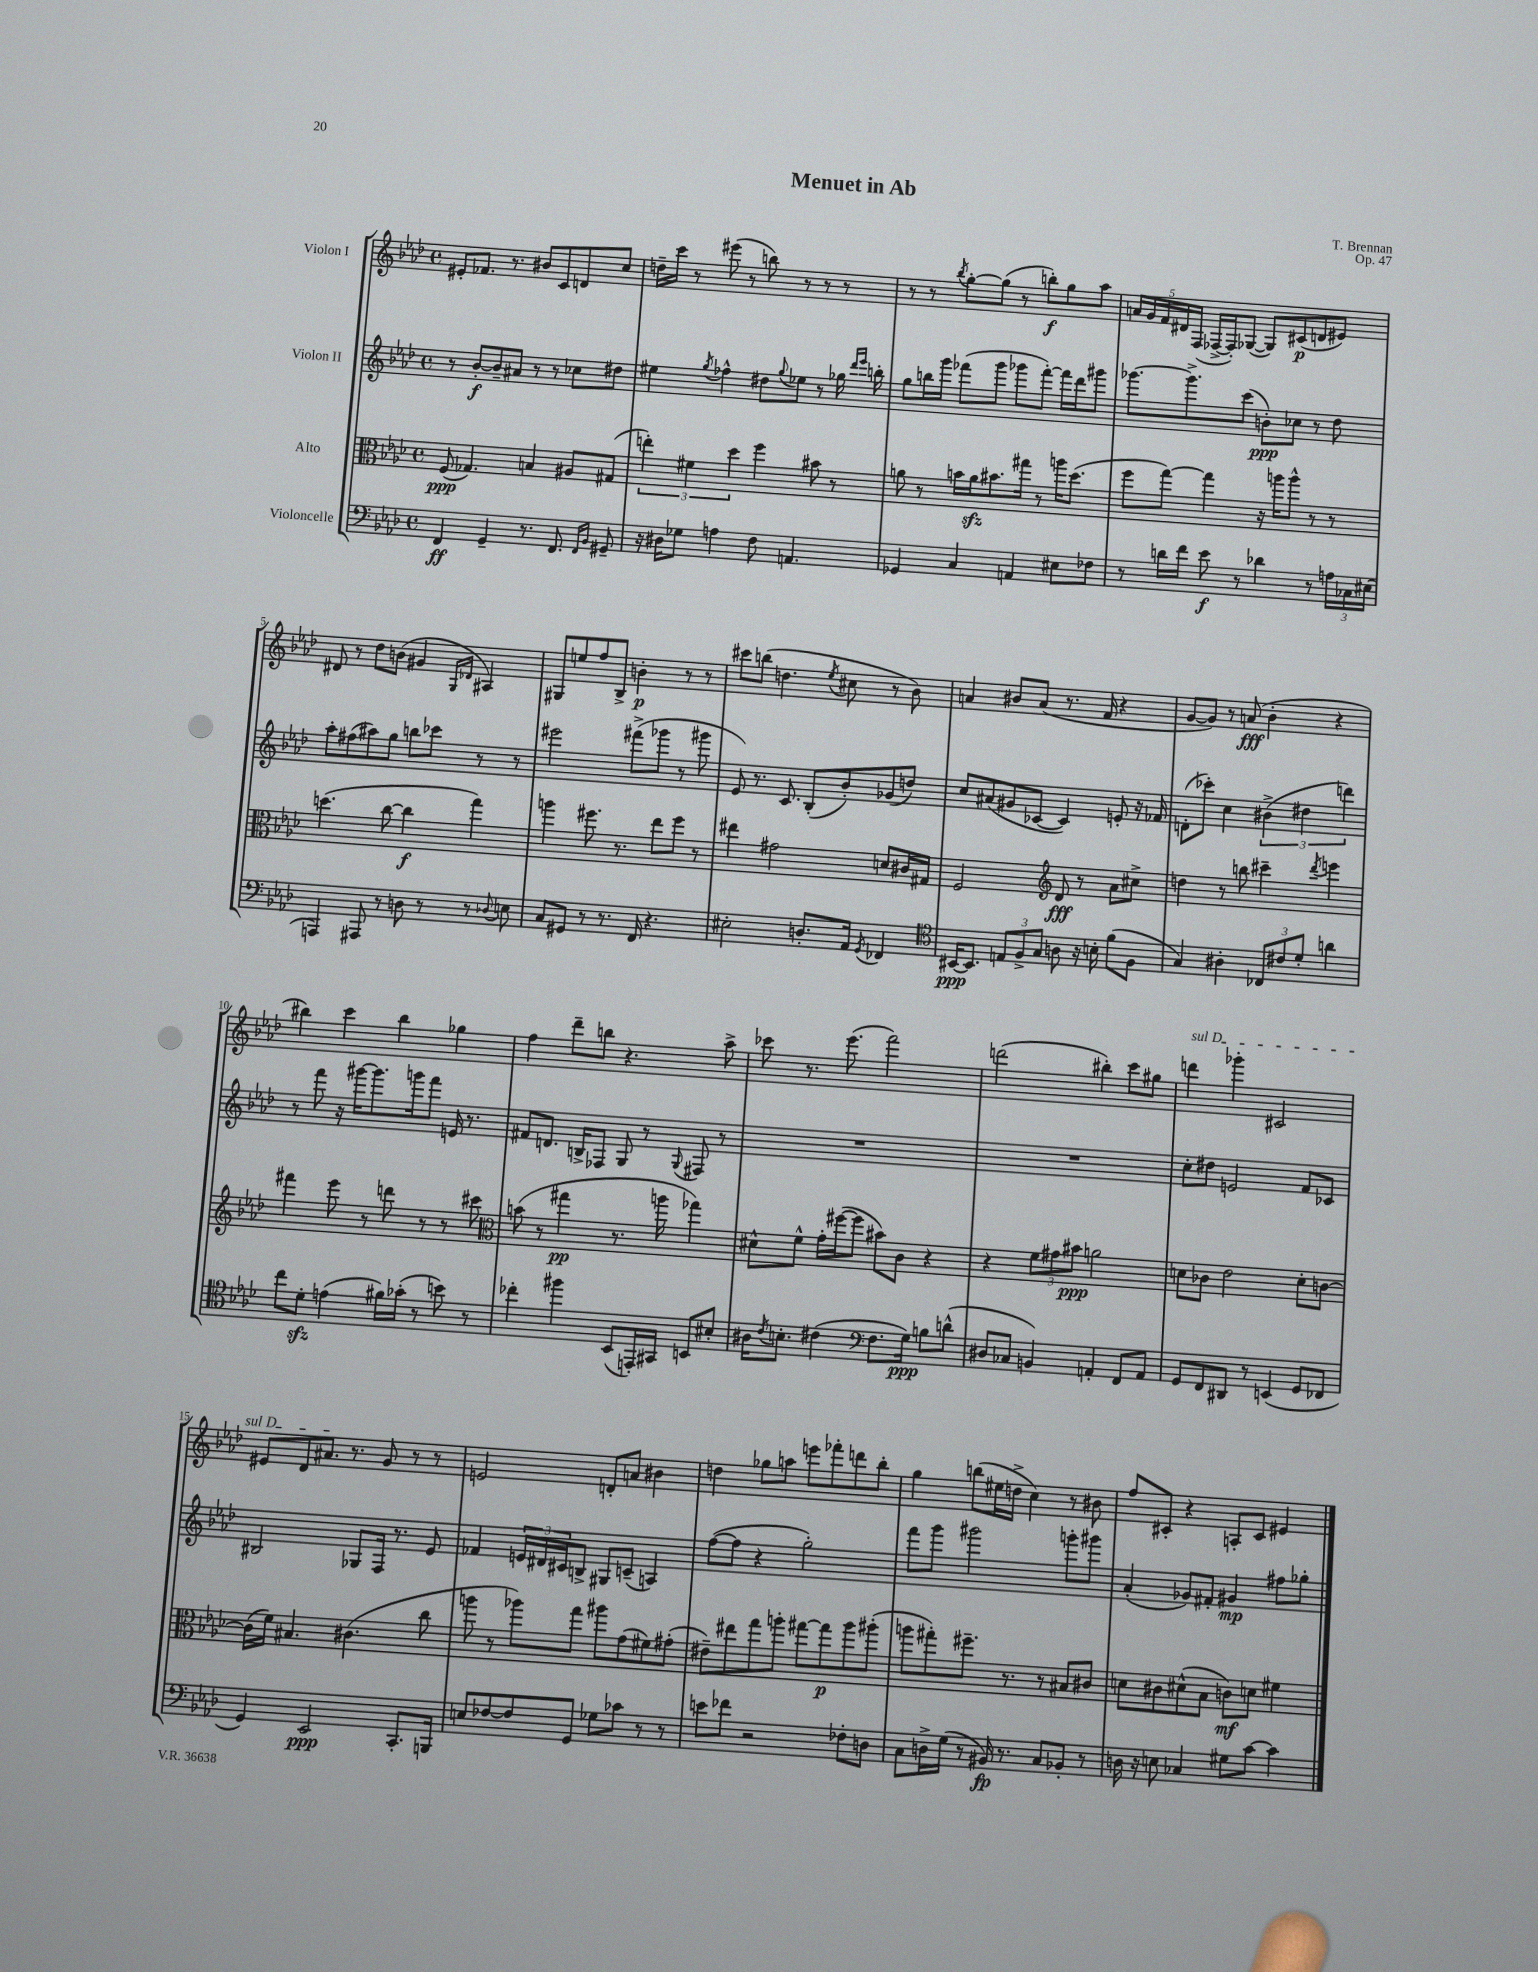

**kern	**kern	**kern	**kern
*staff4	*staff3	*staff2	*staff1
*clefF4	*clefC3	*clefG2	*clefG2
*k[b-e-a-d-]	*k[b-e-a-d-]	*k[b-e-a-d-]	*k[b-e-a-d-]
*M4/4	*M4/4	*M4/4	*M4/4
*met(c)	*met(c)	*met(c)	*met(c)
4FF	(8F	8r	8e#'
.	4.G-)	[8b-'	8.f-
4GG~	.	8b-~]	.
.	.	.	8.r
.	.	8a#	.
8.r	4B	8r	8b#
.	.	8r	8c
8.FF	.	.	.
.	8A#	8cc-	8d
16qqFF	.	.	.
16qqBB-	.	.	.
8GG#~	(8G#	8dd#	8cc
=	=	=	=
16r	6ee')	4ee#	16dd~
16D#	.	.	16ccc
8G-	.	.	8r
.	6f#	.	.
.	.	8qgg	.
4A	.	4ff-^^	(8eee#
.	6dd-	.	.
.	.	.	8r
8F	4ff	8dd#	8bb)
.	.	8qqgg	.
4.AA	.	8ee-	8r
.	8b#	8r	8r
.	8r	16gg-	8r
.	.	16qqddd-	.
.	.	16qqeee-	.
.	.	16bb'	.
=	=	=	=
4GG-	8a	8gg	8r
.	8r	16bb	8r
.	.	16ggg	.
.	.	.	8qbb-
4C	16b	(8fff-	[8gg'
.	16a	.	.
.	8.b#	8ggg	(8gg]
4AA	.	8ggg-	8r
.	16gg#	.	.
.	8r	[8fff-')	8bb')
8E#	16aa	16fff-]	8gg
.	(8.dd-	16ddd-	.
8F-	.	8ggg#	8aa-
=	=	=	=
8r	8ff	[8.ggg-	20a
.	.	.	20g
.	.	.	20f
16d	[8gg)	.	.
.	.	.	20d#
16f	.	8.ggg-^]	.
.	.	.	(20F
8e-	4gg]	.	[16F-^
.	.	.	16F-'])
8r	.	(8ccc	([8G-
4d-	16r	8b')	8G-])
.	16aa	.	.
.	8aa^^	8cc-	(8c#
8r	8r	8r	8d
24A	8r	8dd-	8e#)
24C-	.	.	.
(24E#	.	.	.
=	=	=	=
4AAA)	(4.dd	8aa-'	8d#
.	.	(8ff#	8r
8AAA#	.	8aa#)	8dd-
8r	[8cc	8gg	(8b
8D	4cc]	8bb	4g#
8r	.	8ccc-	.
.	.	.	16qqG
.	.	.	16qqd-
8r	4gg)	8r	4A#)
8qqD-	.	.	.
8E	.	8r	.
=	=	=	=
8C	4aa	2eee#	8G#
8GG#	.	.	8ee
8r	8.ff#	.	8ff
8.r	.	.	8B-^
.	8.r	.	.
.	.	(8fff#^	4b'
16FF	.	.	.
4.r	8ee-	8ggg-	.
.	8ff#	8r	8r
.	8r	8ggg#	8r
=	=	=	=
2E#'	4ee#	8e-)	8ccc#
.	.	8.r	(8bb
.	2g#	.	4.dd
.	.	8.c	.
8.D'	.	(8B-'	.
.	.	.	8qee-
.	.	8b-')	8cc#
16AA-	.	.	.
8qGG	.	.	.
4FF-	8d	(8g-	8r
.	16c#	8dd)	8b-)
.	16G#	.	.
=	=	=	=
*clefC4	*	*	*
[16BB#	2F	8cc	4a
8.BB#]	.	.	.
.	.	(8a#	.
12E	.	8g#	8b#
12F^	.	.	.
.	.	[8c-	(8a
12G	.	.	.
*	*clefG2	*	*
8A	8d-	4c-])	8.r
16r	8r	.	.
16B'	.	.	16f
(8f	8a-	8e'	4r
8F	8cc#^	16r	.
.	.	16f-	.
=	=	=	=
4G)	4dd	(8d'	[8g
.	.	8ccc-')	8g])
4A#'	8r	4cc	8r
.	8bb	.	(8a
12C-	4ccc#~	(6b#^	4b-'
12c#	.	.	.
12d-'	.	6dd#	.
.	8qddd-	.	.
4a	4eee	.	4r
.	.	6ddd)	.
=	=	=	=
8cc	4fff#	8r	4bb#)
8d-'	.	8fff	.
(4e	8eee-	16r	4ccc
.	.	[16ggg#	.
.	8r	8.ggg#]	.
16f#)	8ddd	.	4bb#
(16g-'	.	16ggg	.
8r	8r	8fff	.
8b)	8r	16e	4gg-
.	.	8.r	.
8r	8ccc#	.	.
=	=	=	=
*	*clefC3	*	*
4cc-'	(8b	8f#	4ff
.	8r	8.d	.
4ff#	4gg#	.	8ddd-~
.	.	16B^	.
.	.	8F-	8bb
(8BB-	8.r	8G	4.r
16EE')	.	8r	.
16GG#	16aa	.	.
.	.	8qqG	.
8BB	4gg-)	8F#	.
8B#'	.	8r	8aa-^
=	=	=	=
16A#	8d#^^	1r	8ccc-
8qc	.	.	.
8.B'	.	.	.
.	8f^^	.	8.r
(4c#	16g'	.	.
.	([16ff#	.	(8.eee-
.	8ff#]	.	.
*clefF4	*	*	*
8.F	8b#)	.	2fff)
.	8c	.	.
16G)	.	.	.
8B	4r	.	.
(8d^^	.	.	.
=	=	=	=
8D#	4r	1r	(2ddd
8C-	.	.	.
4BB)	12f	.	.
.	12g#	.	.
.	12b#	.	.
4AA'	2a	.	4bb#')
8FF	.	.	8ccc
8AA	.	.	8gg#
=	=	=	=
8GG	8d	8cc'	4ddd
8FF	8c-	8dd#	.
8DD#	2e-	2e	4ggg-'
8r	.	.	.
(4EE	.	.	2c#
8GG	8d'	8f	.
8FF-	[8c	8c-	.
=	=	=	=
4GG)	(16c]	2B#	8e#
.	16f)	.	.
.	4.B#	.	8d-
2EE-	.	.	8.a#
.	.	.	8.r
.	(4.c#	8G-	.
.	.	16F	8g
.	.	8.r	.
8.CC'	.	.	8r
.	8cc	8e-	8r
16BBB	.	.	.
=	=	=	=
8E	8aa	4f-	2e
[8F-	8r	.	.
8F-]	8aa-)	24e	.
.	.	24d#	.
.	.	24c#	.
8GG	8gg	8B^	.
8G-	8aa#	8G#	8d'
8c-	(8g	(8c~	8a
8r	8f#)	4A)	4b#
8r	(8g#'	.	.
=	=	=	=
8e	8e#~)	([8ff	4dd
8f-	8ee#	8ff]	.
2r	8gg	4r	8gg-
.	8aa'	.	8aa
.	[8gg#	2gg')	8eee
.	8gg#]	.	8fff-'
8F-'	8aa	.	8ddd
8D	(8aa#'	.	8bb-'
=	=	=	=
8C	8aa	8fff	4gg
16D^	8gg#')	8ggg	.
(16G	.	.	.
8r	8.ff#~	2ggg#	(8bb
16BB#)	.	.	16ee#
8.r	8.r	.	16dd^
.	.	.	4cc)
8C	8r	.	.
8BB-'	8B#	8ggg'	8r
8r	8c#	8ggg#	8b#
=	=	=	=
16D	8d	(4a-'	8ff
16r	.	.	.
8E	8c#	.	8c#'
4C-	(8d#^^	8g-)	4r
.	8B-	8f#'	.
8G#	8c)	4g#	8A'
[8c	8d	.	8c#
4c]	4f#	8ff#	4e#
.	.	8gg-'	.
==	==	==	==
*-	*-	*-	*-
